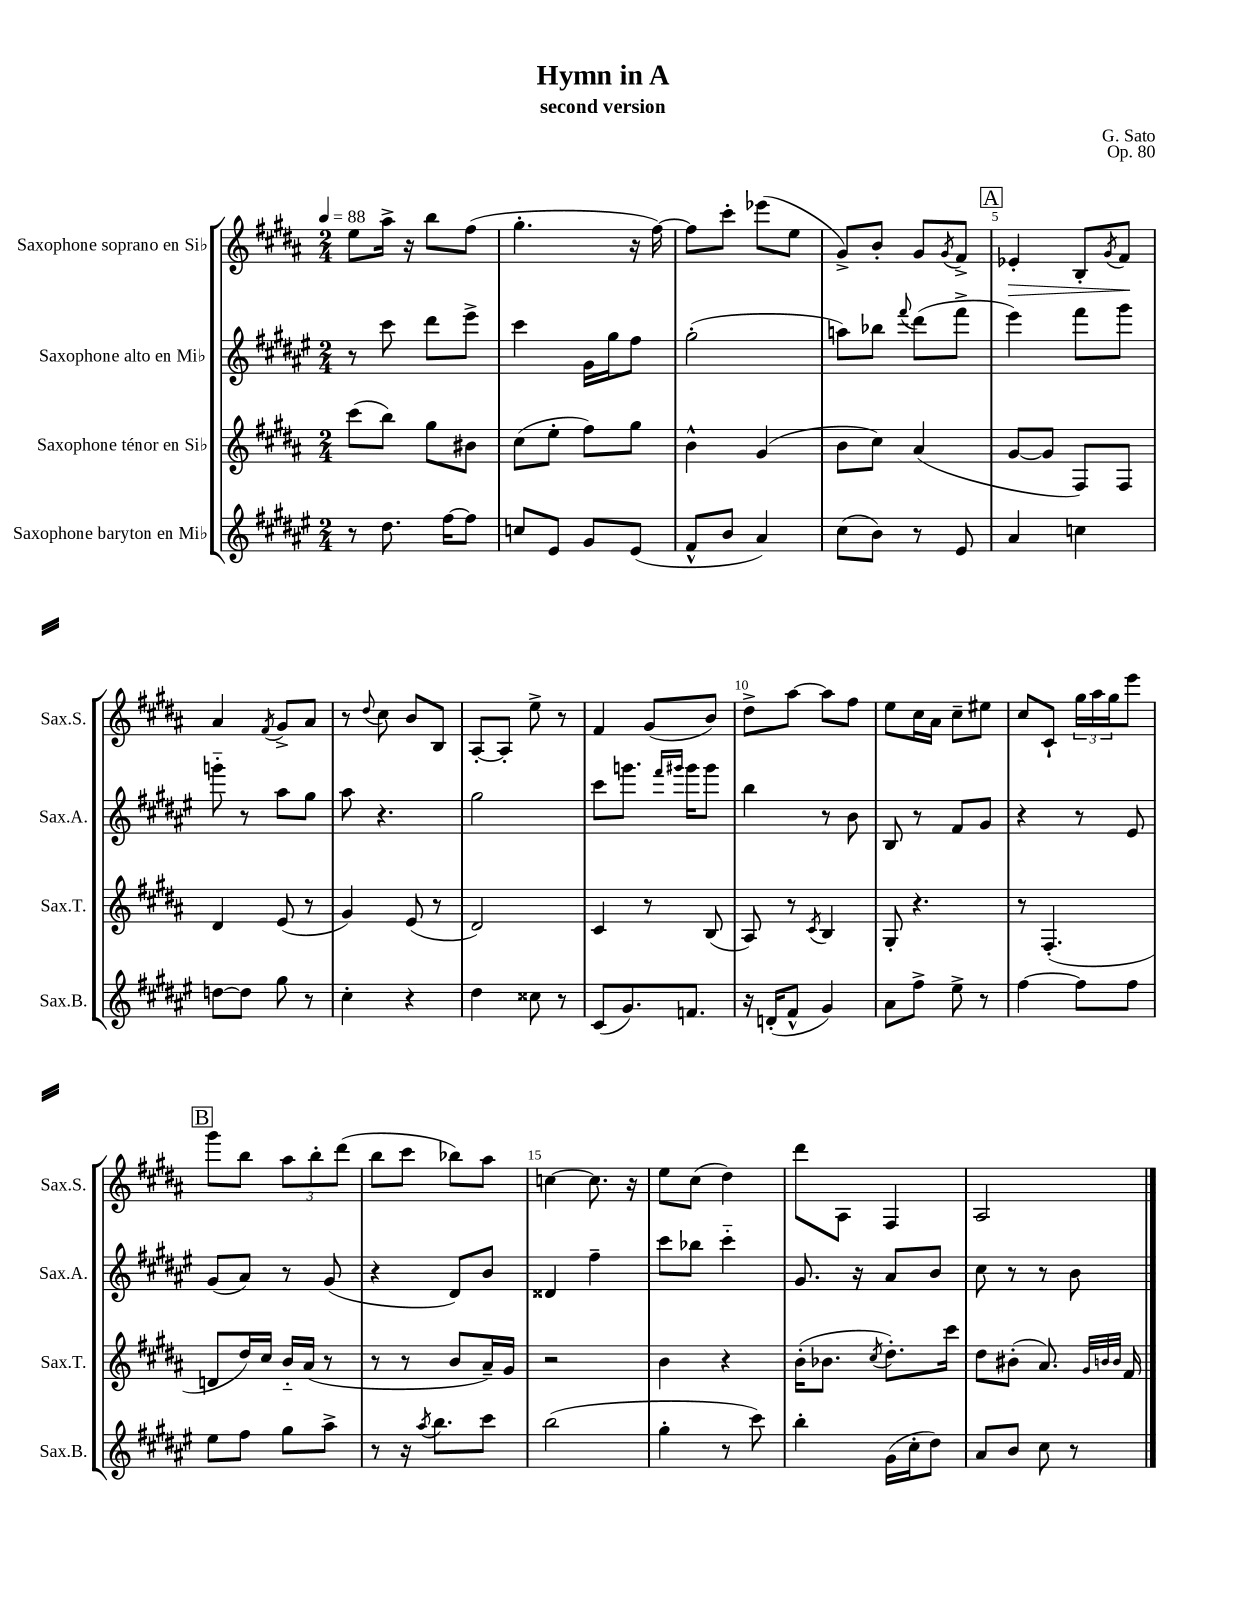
\header { title = "Hymn in A" composer = "G. Sato" subtitle = "second version" opus = "Op. 80" }
<<
\new StaffGroup <<
\new Staff = "s0" \with { instrumentName = "Saxophone soprano en Sib" shortInstrumentName = "Sax.S." } {
    \clef treble \key b \major \numericTimeSignature \time 2/4 \tempo 4 = 88
    e''8 ais''16-> r16 b''8 fis''8( |
    gis''4.-. r16 fis''16~) |
    fis''8 cis'''8-. ees'''8( e''8 |
    gis'8->) b'8-. gis'8 \acciaccatura { gis'8 } fis'8-> |
    \mark \markup { \box "A" } ees'4-.\> b8-. \acciaccatura { gis'8 } fis'8\! |
    ais'4 \acciaccatura { fis'8 } gis'8-> ais'8 |
    r8 \appoggiatura { dis''8 } cis''8 b'8 b8 |
    ais8~-. ais8-. e''8-> r8 |
    fis'4 gis'8( b'8) |
    dis''8-> ais''8~ ais''8 fis''8 |
    e''8 cis''16 ais'16 cis''8-- eis''8 |
    cis''8 cis'8-! \tuplet 3/2 { gis''16 ais''16 gis''16 } e'''8 |
    \mark \markup { \box "B" } gis'''8 b''8 \tuplet 3/2 { ais''8 b''8-. dis'''8( } |
    b''8 cis'''8 bes''8) ais''8 |
    c''4~ c''8. r16 |
    e''8 cis''8( dis''4) |
    dis'''8 ais8 fis4 |
    ais2 \bar "|." |
}
\new Staff = "s1" \with { instrumentName = "Saxophone alto en Mib" shortInstrumentName = "Sax.A." } {
    \clef treble \key fis \major \numericTimeSignature \time 2/4
    r8 cis'''8 dis'''8 eis'''8-> |
    cis'''4 gis'16 gis''16 fis''8 |
    gis''2-.( |
    a''8) bes''8 \appoggiatura { fis'''8 } dis'''8( fis'''8-> |
    \mark \markup { \box "A" } eis'''4) fis'''8 gis'''8 |
    g'''8-_ r8 ais''8 gis''8 |
    ais''8 r4. |
    gis''2 |
    cis'''8 g'''8. \grace { fis'''16 gis'''16 } gis'''16 gis'''8 |
    b''4 r8 b'8 |
    b8 r8 fis'8 gis'8 |
    r4 r8 eis'8 |
    \mark \markup { \box "B" } gis'8( ais'8) r8 gis'8( |
    r4 dis'8) b'8 |
    disis'4 fis''4-- |
    cis'''8 bes''8 cis'''4-_ |
    gis'8. r16 ais'8 b'8 |
    cis''8 r8 r8 b'8 \bar "|." |
}
\new Staff = "s2" \with { instrumentName = "Saxophone ténor en Sib" shortInstrumentName = "Sax.T." } {
    \clef treble \key b \major \numericTimeSignature \time 2/4
    cis'''8( b''8) gis''8 bis'8 |
    cis''8( e''8-. fis''8) gis''8 |
    b'4-^ gis'4( |
    b'8 cis''8) ais'4( |
    \mark \markup { \box "A" } gis'8~ gis'8 fis8) fis8 |
    dis'4 e'8( r8 |
    gis'4) e'8( r8 |
    dis'2) |
    cis'4 r8 b8( |
    ais8) r8 \acciaccatura { cis'8 } b4 |
    gis8-. r4. |
    r8 fis4.-.( |
    \mark \markup { \box "B" } d'8 dis''16) cis''16 b'16-_ ais'16( r8 |
    r8 r8 b'8 ais'16--) gis'16 |
    r2 |
    b'4 r4 |
    b'16-.( bes'8. \acciaccatura { cis''8 } dis''8.-.) cis'''16 |
    dis''8 bis'8-.( ais'8.) \grace { gis'32 b'32 b'32 } fis'16 \bar "|." |
}
\new Staff = "s3" \with { instrumentName = "Saxophone baryton en Mib" shortInstrumentName = "Sax.B." } {
    \clef treble \key fis \major \numericTimeSignature \time 2/4
    r8 dis''8. fis''16~ fis''8 |
    c''8 eis'8 gis'8 eis'8( |
    fis'8-^ b'8 ais'4) |
    cis''8( b'8) r8 eis'8 |
    \mark \markup { \box "A" } ais'4 c''4 |
    d''8~ d''8 gis''8 r8 |
    cis''4-. r4 |
    dis''4 cisis''8 r8 |
    cis'8( gis'8.) f'8. |
    r16 d'16-.( fis'8-^ gis'4) |
    ais'8 fis''8-> eis''8-> r8 |
    fis''4~ fis''8 fis''8 |
    \mark \markup { \box "B" } eis''8 fis''8 gis''8 ais''8-> |
    r8 r16 \acciaccatura { ais''8 } b''8. cis'''8 |
    b''2( |
    gis''4-. r8 cis'''8) |
    b''4-. gis'16( cis''16-. dis''8) |
    ais'8 b'8 cis''8 r8 \bar "|." |
}
>>
>>
\layout { \context { \Score \override BarNumber.break-visibility = ##(#f #t #t) barNumberVisibility = #(every-nth-bar-number-visible 5) } }
